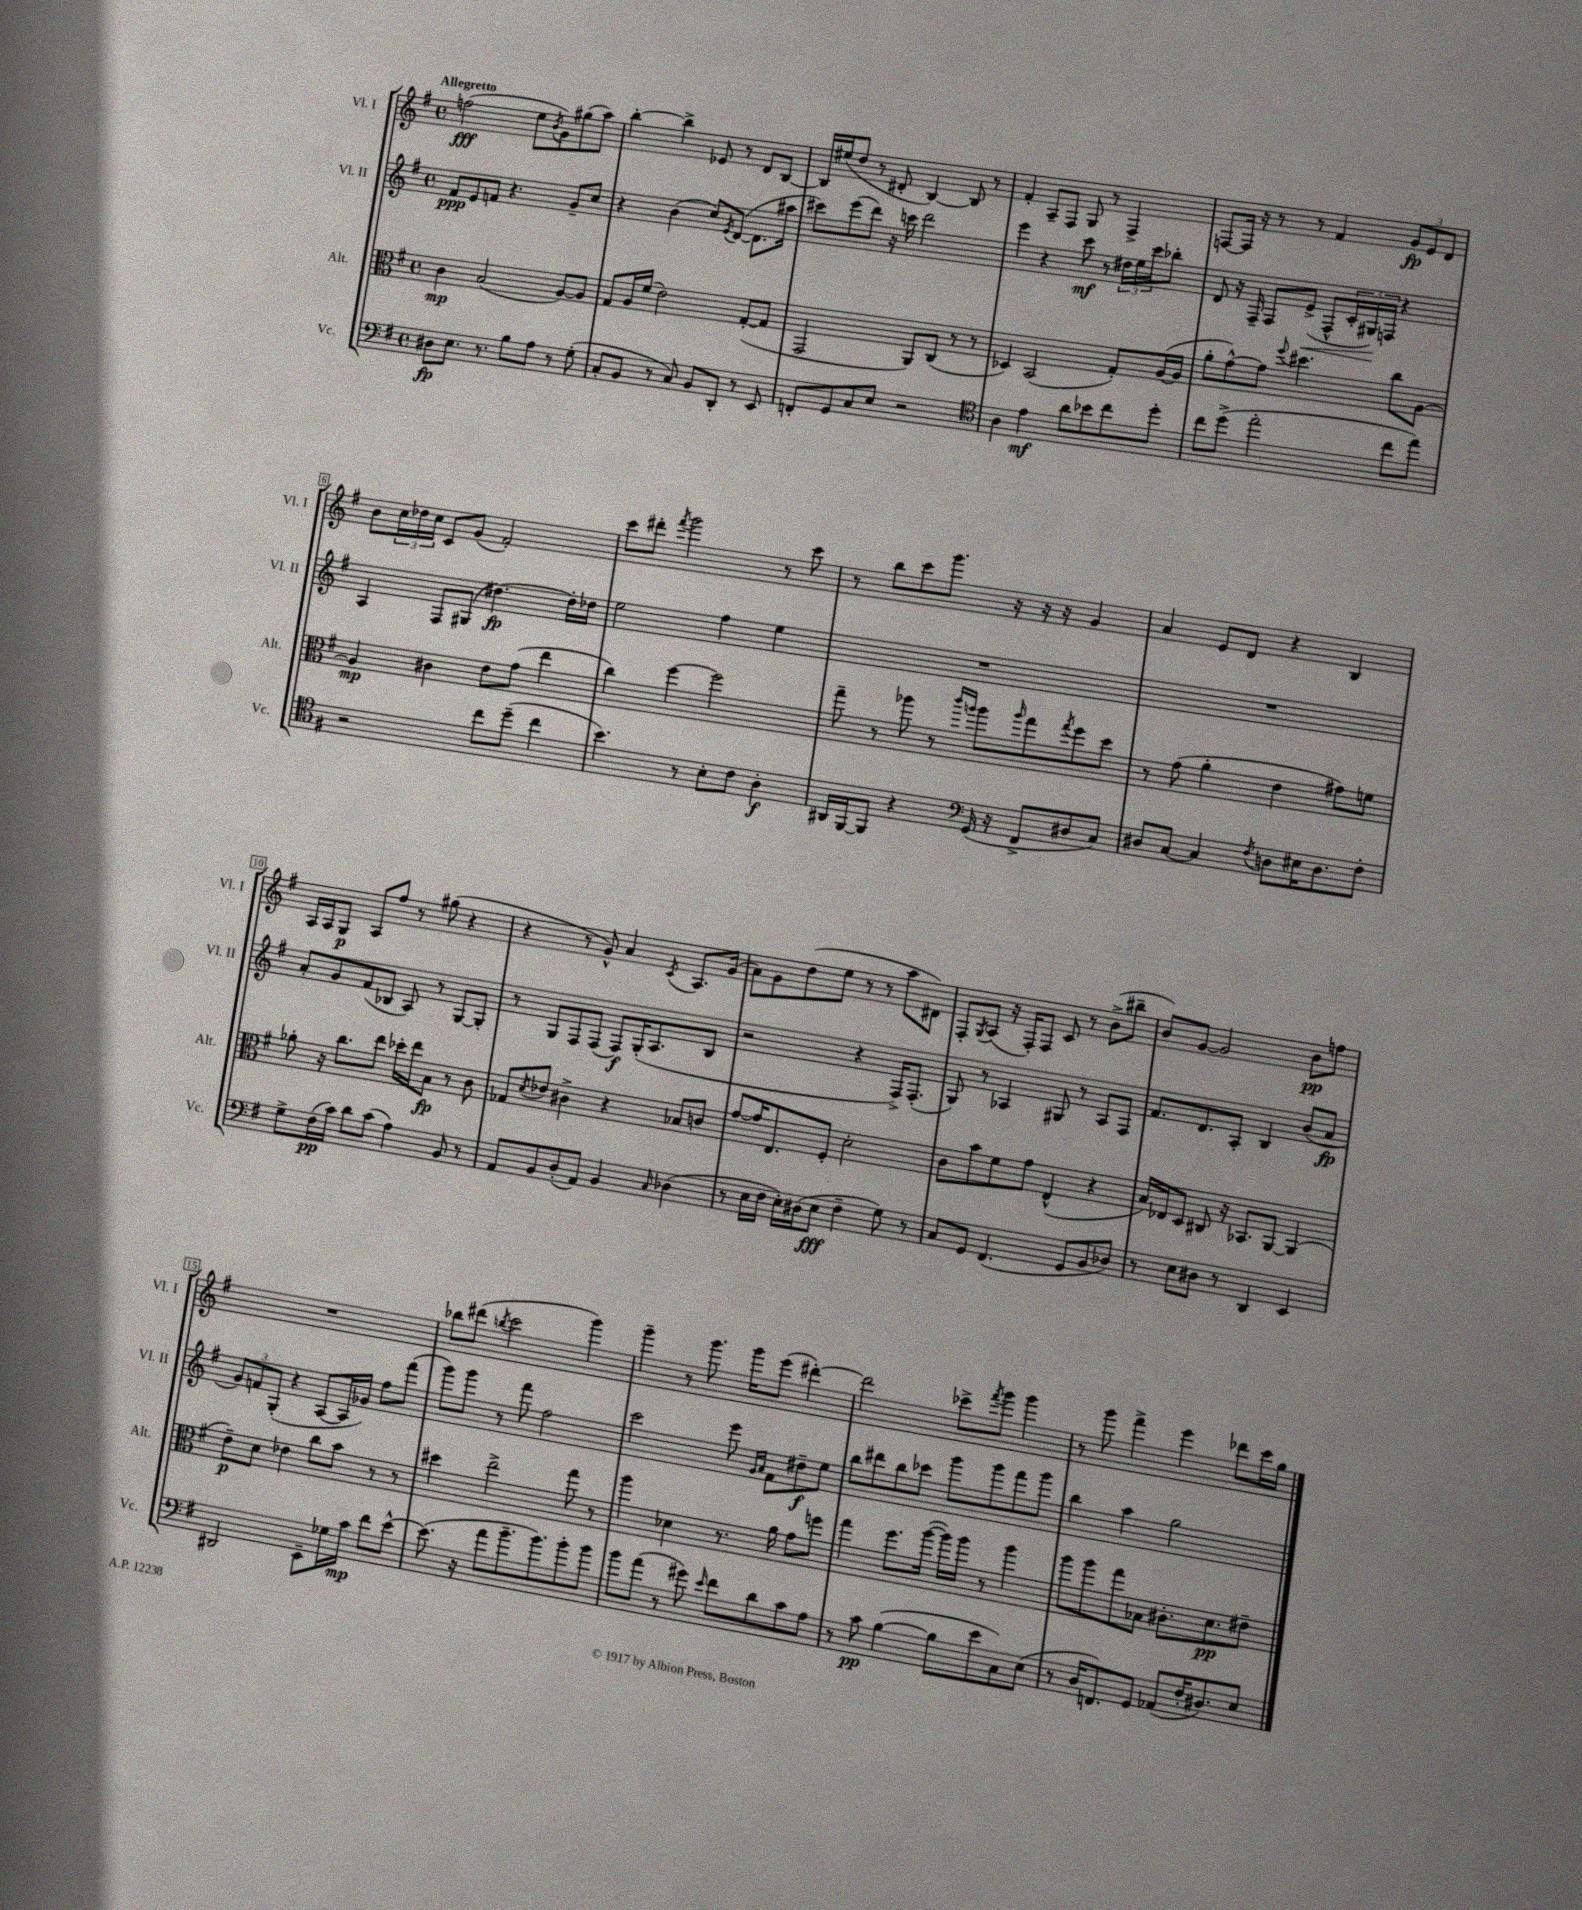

**kern	**kern	**kern	**kern
*staff4	*staff3	*staff2	*staff1
*clefF4	*clefC3	*clefG2	*clefG2
*k[f#]	*k[f#]	*k[f#]	*k[f#]
*M4/4	*M4/4	*M4/4	*M4/4
*met(c)	*met(c)	*met(c)	*met(c)
8D#\L	4c\	8f#/L	(2ff\
8.E\J	.	8e/	.
.	(2B/	8f/J	.
8.r	.	.	.
.	.	4.r	.
8B\L	.	.	8ee\L
.	.	.	8qb/
8A\J	.	.	8g\)
8r	[8A/L)	8g~/L	(8gg#\
(8G'\	8A/]J	8cc/J	8aa\J)
=	=	=	=
8C'/L	8G/L	4r	[4bb'\
8BB/J	16A/L	.	.
.	(16f#/JJ	.	.
8r	2e\)	(4b\	4bb^\]
8C/)	.	.	.
8BB/L	.	8cc/L)	8e-/
.	.	8qe/	.
8DD'/J	.	([8d/J	8r
8r	([8G'/L	8.d\]L	8d/L
8EE/	8G/]J	.	[8B/J
.	.	16aa#\Jk	.
=	=	=	=
8FF'/L	2GG/	8ccc#\L)	16B/]LL
.	.	.	(16ee#/J
8GG/	.	(8eee\	8dd/J
8C/	.	8ddd\J)	8r
8E/J	.	16r	8d#'/
.	.	16ccc\	.
2r	8AA/L)	2ddd\	[4B/)
.	(8C/J	.	.
.	8r	.	8B/]
.	8r	.	8r
=	=	=	=
*clefC4	*	*	*
4A\	4D-/)	4eee\	4f#'/
4e\	(2BB/	4r	8A~/L
.	.	.	8F#/J
8a\L	.	8ccc\	8G/
8b-\	.	8r	8r
8cc\	8G'/L)	24dd#\LL	4F#^/
.	.	24ee\	.
.	.	24ccc\J	.
8dd'\J	([16A/L	8bb-'\J	.
.	16A/]JJ	.	.
=	=	=	=
8cc\L	8a'\L	8d/	[8F/L
(8dd^\J	[8g^^\)	16r	16F/]Jk
.	.	16F#~/	16r
2ee'\	8g\]J	8F#/L	8r
.	8qqff#/	.	.
.	4.dd#\	(8e^/J	8r
.	.	8F#^^/L	4f#/
.	.	24c'/L	.
.	.	24G#/)	.
.	.	24F/JJ	.
8cc\L	8cc\L	4r	12g/L
.	.	.	12e/
8ee\J)	[8A\J	.	.
.	.	.	12d/J
=	=	=	=
2r	4A/]	4A/	8b\L
.	.	.	24cc\L
.	.	.	24dd-\
.	.	.	24cc\JJ
.	4c#\	8F#/L	8c/L
.	.	(8G#/J	(8g/J
8cc\L	8e\L	[4.dd#\)	2f#'/)
(8dd~\J	(8g\J	.	.
4cc\	4ee\	.	.
.	.	16dd#'\]LL	.
.	.	16dd-\JJ	.
=	=	=	=
4.b\)	4cc\)	2ee\	8ccc\L
.	.	.	8ddd#'\J
.	.	.	8qfff#/
.	[4ff#\	.	2ggg\
8r	.	.	.
8B'\L	2ff#\]	4ff#\	.
8c\J	.	.	.
4A'\	.	4ee\	8r
.	.	.	8ccc\
=	=	=	=
16AA#/LL	8gg~\	1r	8r
[16FF#/J	.	.	.
8FF#/]J	8r	.	8bb\L
4r	8aa-\	.	8ccc\
.	8r	.	8.ggg\J
*clefF4	*	*	*
.	16qqccc/LL	.	.
.	16qqaa/JJ	.	.
(16GG/	8aa\L	.	.
16r	.	.	16r
.	16qqaa/	.	.
8FF#^/L	8gg\	.	16r
.	.	.	16r
.	8qgg/	.	.
8D#/	8ff#\	.	4g/
8C/J)	8dd\J	.	.
=	=	=	=
8D#/L	8r	1r	4a/
[8C/J	(8g\	.	.
4C/]	4a'\	.	8e/L
.	.	.	8d/J
8qF#/	.	.	.
8D\L	4e\	.	4r
16E#\K	.	.	.
8.D\	.	.	.
.	8g#\L)	.	4B/
8F#'\J	8f\J	.	.
=	=	=	=
8G^\L	8a-'\	8a'/L	16A/LL
.	.	.	16A/J
(16F#\L	16r	8g/	8G/J
16c\JJ)	8.cc\L	.	.
8d\L	.	(8f#/	8A/L
(8c\J	8ee\J	8B-/J	8ff#/J
4A\)	16dd-'\LL	8A/)	8r
.	16ee\J	.	.
.	8B\J	8r	(8gg#\
8BB/	8r	[8G/L	4r
8r	8c\	8G'/]J	.
=	=	=	=
8AA/L	8G-/L	8r	4r
.	8qd/	.	.
8BB/	8e-/J	8G/L	.
(8D'/	4c#^\	8F#/	8r
8AA/J)	.	(8F#/J	8g^^/)
4BB/	4r	8F#/L)	4a/
.	.	(16G'/K	.
.	.	8.A/	.
16qqC/	.	.	8qc/
(4D-\	8B-/L	.	8.A/L
.	8c/J	8B/J	.
.	.	.	(16g/Jk
=	=	=	=
8r	[8g/L	2r	8a\L)
16E\LL	16g/]K	.	8g\
16F#\JJ	8.E/	.	.
16E'\LL)	.	.	(8dd\
(16D#\J	.	.	.
8E\J	8F#'/J	.	8ee\J
4F#~\	2d'\	4r	8r
.	.	.	8r
8G\)	.	16F#^/LK)	8aa\L
.	.	(8.F#'/J	.
8r	.	.	8d#\J)
=	=	=	=
8C/L	8c\L	8G/)	8F#'/L
.	.	.	8qG/
8GG/J	8b\	8r	(8A/J
(4.FF#/	8f#\	4A-/	16r
.	.	.	16F#'/LK)
.	8g\J	.	8F#/J
.	(4E^^/	8G#/	8c/
8GG/L	.	8r	8r
8BB/	4r	8A-/L	(8b^\L
8D-/J)	.	8F#/J	8bb#~\J
=	=	=	=
8r	16B/LL)	8.f#/L	8b/L)
.	16E-/J	.	.
8E\L	8D/J	.	[8g/J
.	.	8.d/	.
8D#\J	8C#/	.	2g/]
8r	16r	8A'/J	.
.	8.BB-/L	.	.
4DD/	.	4B/	.
.	[8AA/J	.	.
4EE/	(4AA/]	(8b/L	8b\L
.	.	8a/J	8ff\J
=	=	=	=
2DD#/	8e~\L)	12g/L)	1r
.	.	12f/	.
.	8d\J	.	.
.	.	(12G'/J	.
.	4e-\	4r	.
8EE~\L	8cc\L	[8A/L	.
16G-\L	8b\J	16A/]L	.
16c\JJ	.	16g-/JJ)	.
8f#\L	8r	8ff#\L	.
[8e^^\J	8r	(8fff#\J	.
=	=	=	=
(8.e\]	4dd#\	8ggg\L)	8bb-\L
.	.	8ggg\J	(8ddd#\J
16r	.	.	.
.	.	.	8qbb/
8a\L	2ee^\	8r	2ccc\
8.b~\	.	8fff#\	.
.	.	2ff#\	.
8.b\)	.	.	.
8b'\	8gg\	.	4ggg\)
8b\J	8r	.	.
=	=	=	=
8b\L	4aa\	2ccc\	4ggg~\
(8a\J	.	.	.
8r	4d-\	.	8r
8g#\)	.	.	8.ggg\
16qqe/	.	.	.
8f#\L	8.r	8eee\	.
.	.	.	16ggg\LK
.	.	16qqg/LL	.
.	.	16qqa/JJ	.
8d\	.	8f#\L	(8eee\J
.	16a\	.	.
8c\	8g\L	8dd#~\	[4ddd#'\)
8A\J	8ff\J	8ee\J	.
=	=	=	=
8r	4gg\	8bb\L	2ddd#\]
8c\	.	8ddd#\	.
([4B\	8.ff#\L	8bb\	.
.	.	8ccc-\J	.
.	([16aa\Jk	.	.
8B\]L	16aa\]LL)	8ggg\L	8ccc-^\L
.	16aa\JJ	.	.
.	.	.	8qfff#/
8e\	8r	8ggg\	8ggg\J
8C\)	4aa\	8fff#\	4ggg\
(8E\J	.	8ggg\J	.
=	=	=	=
8r	8aa\L	4bb\	8r
16D/LK	8aa\	.	8ggg\
8.FF/)	.	.	.
.	8gg\	4aa\	4fff#^\
8GG/J	8B-\J	.	.
(8AA-/L	8.c#'\L	2gg\	4eee\
16F#'/K	.	.	.
8.D#/)	8.d\	.	.
.	.	.	8ddd-\L
8E/J	8e#~\J	.	16ccc\L
.	.	.	16gg\JJ
==	==	==	==
*-	*-	*-	*-
